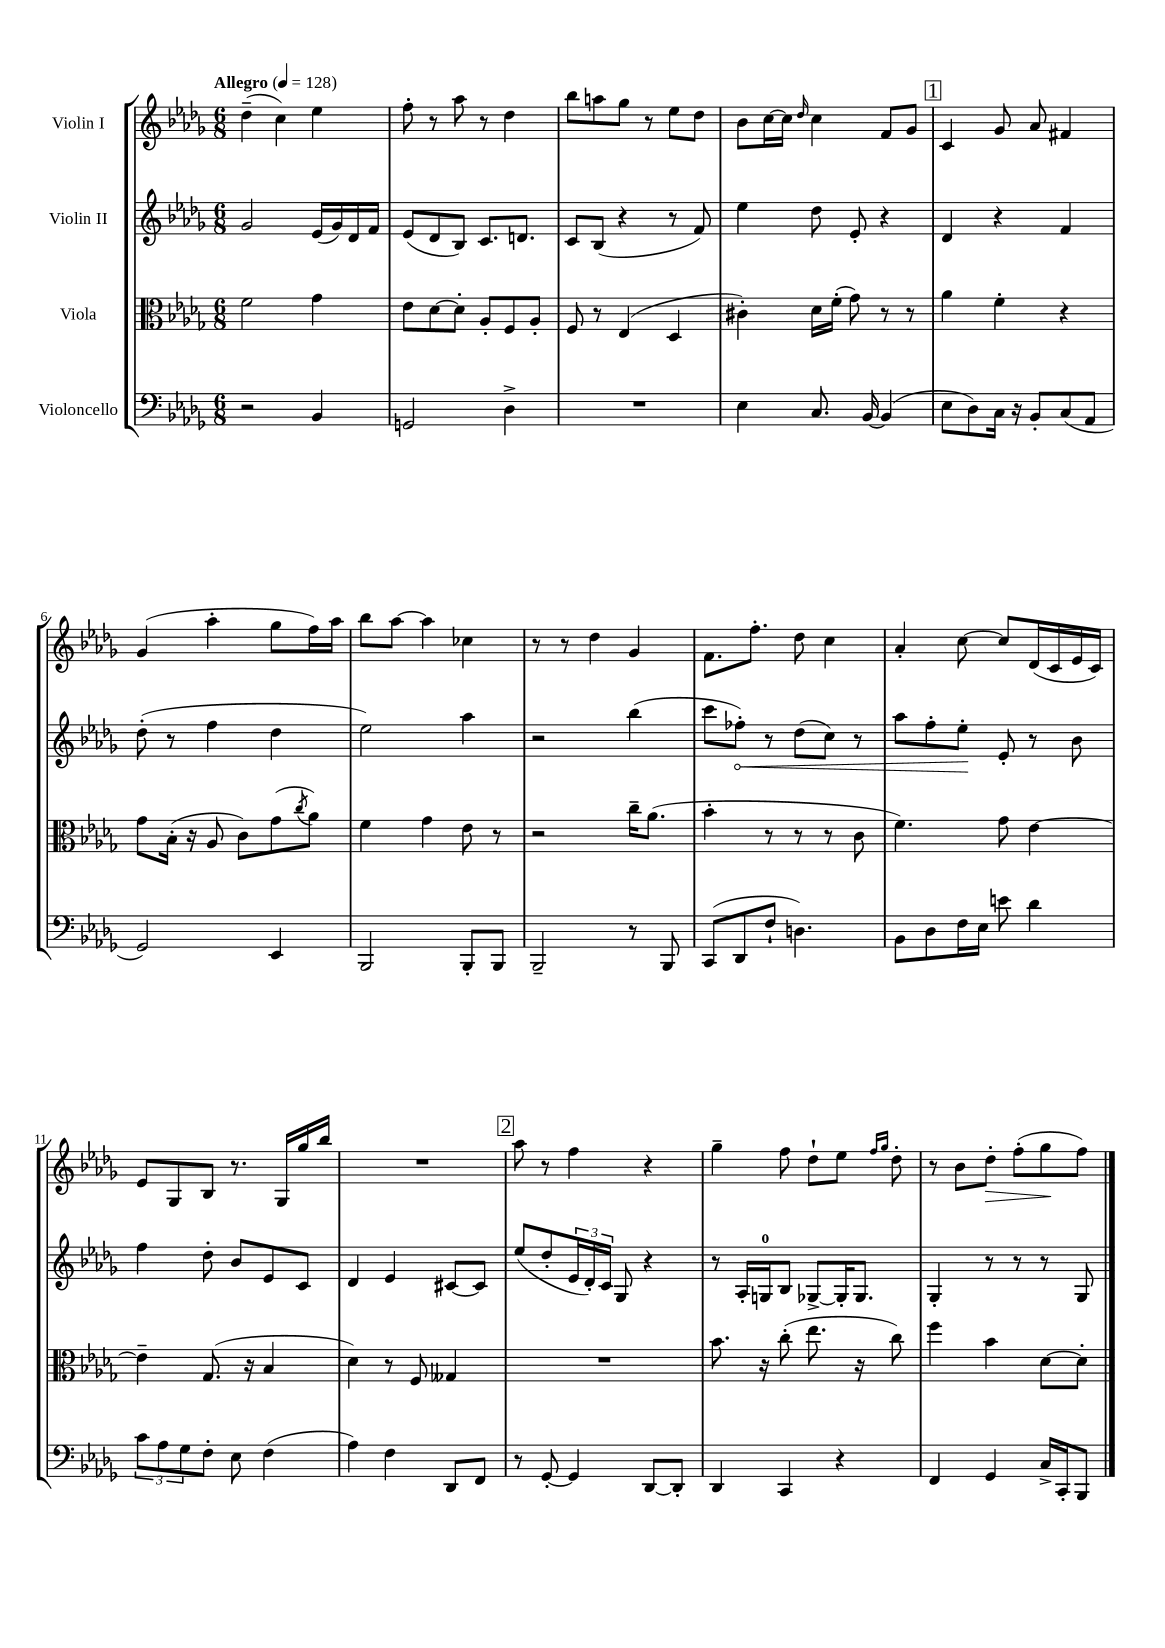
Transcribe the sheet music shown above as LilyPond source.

<<
\new StaffGroup <<
\new Staff = "s0" \with { instrumentName = "Violin I" } {
    \clef treble \key des \major \numericTimeSignature \time 6/8 \tempo "Allegro" 4 = 128
    des''4--( c''4) ees''4 |
    f''8-. r8 aes''8 r8 des''4 |
    bes''8 a''8 ges''8 r8 ees''8 des''8 |
    bes'8 c''16~ c''16 \grace { des''16 } c''4 f'8 ges'8 |
    \mark \markup { \box "1" } c'4 ges'8 aes'8 fis'4 |
    ges'4( aes''4-. ges''8 f''16) aes''16 |
    bes''8 aes''8~ aes''4 ces''4 |
    r8 r8 des''4 ges'4 |
    f'8. f''8.-. des''8 c''4 |
    aes'4-. c''8~ c''8 des'16( c'16 ees'16 c'16) |
    ees'8 ges8 bes8 r8. ges16 ges''16 bes''16 |
    R2. |
    \mark \markup { \box "2" } aes''8 r8 f''4 r4 |
    ges''4-- f''8 des''8-! ees''8 \grace { f''16 ges''16 } des''8-. |
    r8 bes'8 des''8-.\> f''8-.( ges''8\! f''8) \bar "|." |
}
\new Staff = "s1" \with { instrumentName = "Violin II" } {
    \clef treble \key des \major \numericTimeSignature \time 6/8
    ges'2 ees'16( ges'16) des'16 f'16 |
    ees'8( des'8 bes8) c'8. d'8. |
    c'8 bes8( r4 r8 f'8) |
    ees''4 des''8 ees'8-. r4 |
    \mark \markup { \box "1" } des'4 r4 f'4 |
    des''8-.( r8 f''4 des''4 |
    ees''2) aes''4 |
    r2 bes''4( |
    c'''8 \once \override Hairpin.circled-tip = ##t fes''8-.\<) r8 des''8( c''8) r8 |
    aes''8 f''8-. ees''8-.\! ees'8-. r8 bes'8 |
    f''4 des''8-. bes'8 ees'8 c'8 |
    des'4 ees'4 cis'8~ cis'8 |
    \mark \markup { \box "2" } ees''8( des''8-. \tuplet 3/2 { ees'16 des'16-.) c'16 } ges8 r4 |
    r8 aes16-. g16-0 bes8 ges8~-> ges16-. ges8. |
    ges4-. r8 r8 r8 ges8 \bar "|." |
}
\new Staff = "s2" \with { instrumentName = "Viola" } {
    \clef alto \key des \major \numericTimeSignature \time 6/8
    f'2 ges'4 |
    ees'8 des'8~ des'8-. aes8-. f8 aes8-. |
    f8 r8 ees4( des4 |
    cis'4-.) des'16 f'16-.( ges'8) r8 r8 |
    \mark \markup { \box "1" } aes'4 f'4-. r4 |
    ges'8 bes16-.( r16 aes8 c'8) ges'8( \acciaccatura { c''8 } aes'8) |
    f'4 ges'4 ees'8 r8 |
    r2 c''16-- aes'8.( |
    bes'4-. r8 r8 r8 c'8 |
    f'4.) ges'8 ees'4~ |
    ees'4-- ges8.( r16 bes4 |
    des'4) r8 f8 geses4 |
    \mark \markup { \box "2" } R2. |
    bes'8. r16 c''8-.( ees''8. r16 c''8) |
    f''4 bes'4 des'8~ des'8-. \bar "|." |
}
\new Staff = "s3" \with { instrumentName = "Violoncello" } {
    \clef bass \key des \major \numericTimeSignature \time 6/8
    r2 bes,4 |
    g,2 des4-> |
    R2. |
    ees4 c8. bes,16~ bes,4( |
    \mark \markup { \box "1" } ees8 des8) c16 r16 bes,8-. c8( aes,8 |
    ges,2) ees,4 |
    bes,,2 bes,,8-. bes,,8 |
    bes,,2-- r8 bes,,8 |
    c,8( des,8 f8-! d4.) |
    bes,8 des8 f16 ees16 e'8 des'4 |
    \tuplet 3/2 { c'8 aes8 ges8 } f8-. ees8 f4( |
    aes4) f4 des,8 f,8 |
    \mark \markup { \box "2" } r8 ges,8~-. ges,4 des,8~ des,8-. |
    des,4 c,4 r4 |
    f,4 ges,4 c16-> c,16-. bes,,8 \bar "|." |
}
>>
>>
